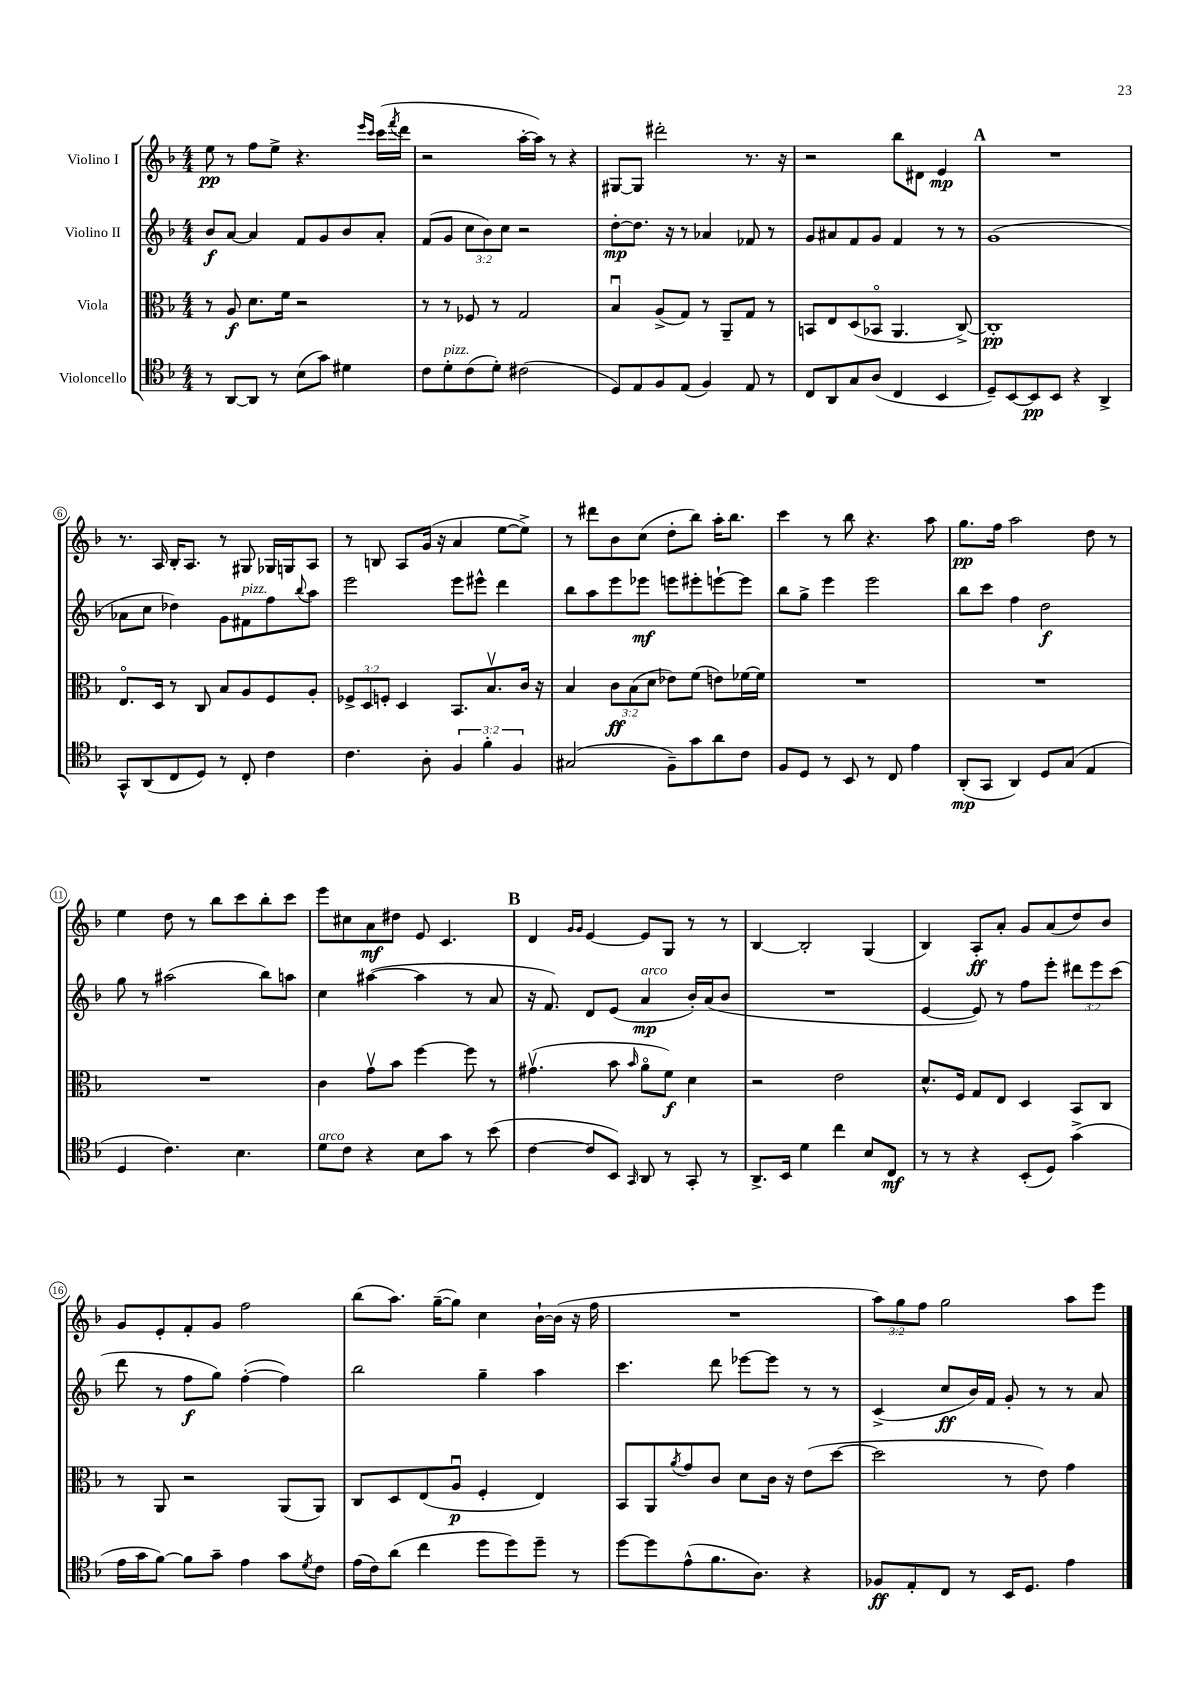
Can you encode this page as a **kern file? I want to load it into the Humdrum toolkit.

**kern	**kern	**kern	**kern
*staff4	*staff3	*staff2	*staff1
*clefC4	*clefC3	*clefG2	*clefG2
*k[b-]	*k[b-]	*k[b-]	*k[b-]
*M4/4	*M4/4	*M4/4	*M4/4
8r	8r	8b-/L	8ee\
[8AA/L	8A/	[8a/J	8r
8AA/]J	8.d\L	4a/]	8ff\L
8r	.	.	8ee^\J
.	16f\Jk	.	.
(8B-\L	2r	8f/L	4.r
8g\J)	.	8g/	.
4d#\	.	8b-/	.
.	.	.	16qqeee/LL
.	.	.	16qqccc/JJ
.	.	8a'/J	(16ccc\LL
.	.	.	8qfff/
.	.	.	16ddd\JJ
=	=	=	=
8c\L	8r	(8f/L	2r
8d'\	8r	8g/J	.
(8c\	8F-/	12cc\L	.
.	.	12b-\)	.
8d'\J)	8r	.	.
.	.	12cc\J	.
(2c#\	2G/	2r	[16aa'\LL
.	.	.	16aa\]JJ)
.	.	.	8r
.	.	.	4r
=	=	=	=
8D/L)	4B-u/	[8dd'\L	[8G#/L
8E/	.	8.dd\]J	8G#/]J
8F/	(8A^/L	.	2ddd#'\
.	.	16r	.
(8E/J	8G/J)	8r	.
4F/)	8r	4a-/	.
.	8AA~/L	.	.
8E/	8G/J	8f-/	8.r
8r	8r	8r	.
.	.	.	16r
=	=	=	=
8C/L	8BB/L	8g/L	2r
8AA/	8E/	8a#/	.
8G/	(8D/	8f/	.
(8A/J	8BB-o/J	8g/J	.
4C/	4.AA/	4f/	8bb-\L
.	.	.	8d#\J
4BB-/	.	8r	4e/
.	[8C^/)	8r	.
=	=	=	=
8D~/L)	1C']	(1g	1r
[8BB-/	.	.	.
8BB-/]	.	.	.
8BB-/J	.	.	.
4r	.	.	.
4AA^/	.	.	.
=	=	=	=
8GG^^/L	8.Eo/L	8a-\L	8.r
(8AA/	.	8cc\J	.
.	16D/Jk	.	16A/
8C/	8r	4dd-\)	16B-'/LK
.	.	.	8.A/J
8D/J)	8C/	.	.
8r	8B-/L	8g\L	8r
8C'/	8A/	8f#\	8G#/
4c\	8F/	8ff\	16G-/LL
.	.	.	16G/J
.	.	8qqbb-/	.
.	8A'/J	8aa\J	8A/J
=	=	=	=
4.c\	12F-^/L	2eee\	8r
.	12D/	.	.
.	.	.	8B/
.	12F'/J	.	.
.	4D/	.	8A/L
8A'\	.	.	(16g/Jk
.	.	.	16r
6F/	8.BB-/L	8eee\L	4a/
.	.	8eee#^^\J	.
6f'\	.	.	.
.	8.B-v/	.	.
.	.	4ddd\	[8ee\L
6F/	.	.	.
.	16c/Jk	.	8ee^\]J)
.	16r	.	.
=	=	=	=
(2G#/	4B-/	8bb-\L	8r
.	.	8aa\	8ddd#\L
.	12c\L	8eee\	8b-\
.	(12B-\	.	.
.	.	8eee-\J	(8cc\J
.	12d\J	.	.
8F~\L)	8e-\L)	8eee\L	8dd'\L
8g\	(8f\J	8eee#'\	8bb-\J)
8a\	8e\L)	[8eee`\	16aa'\LK
.	.	.	8.bb-\J
8c\J	[16f-\L	8eee\]J	.
.	16f-\]JJ	.	.
=	=	=	=
8F/L	1r	8bb-\L	4ccc\
8D/J	.	8gg^\J	.
8r	.	4eee\	8r
8BB-/	.	.	8bb-\
8r	.	2eee\	4.r
8C/	.	.	.
4e\	.	.	.
.	.	.	8aa\
=	=	=	=
(8AA'/L	1r	8bb-\L	8.gg\L
8GG/J	.	8ccc\J	.
.	.	.	16ff\Jk
4AA/)	.	4ff\	2aa\
8D/L	.	2dd\	.
(8G/J	.	.	.
4E/	.	.	8dd\
.	.	.	8r
=	=	=	=
4D/	1r	8gg\	4ee\
.	.	8r	.
4.c\)	.	(2aa#\	8dd\
.	.	.	8r
.	.	.	8bb-\L
4.B-\	.	.	8ccc\
.	.	8bb-\L)	8bb-'\
.	.	8aa\J	8ccc\J
=	=	=	=
8d\L	4c\	4cc\	8eee\L
8c\J	.	.	8cc#\
4r	8gv\L	([4aa#\	8a\
.	8b-\J	.	8dd#\J
8B-\L	[4ff\	4aa#\]	8e/
8g\J	.	.	4.c/
8r	8ff\]	8r	.
(8b-\	8r	8a/	.
=	=	=	=
[4c\	(4.g#v\	16r	4d/
.	.	8.f/)	.
.	.	.	16qqg/LL
.	.	.	16qqg/JJ
8c/]L	.	8d/L	[4e/
8BB-/J)	8b-\	(8e/J	.
16qqGG/	16qqb-/	.	.
8AA/	8ao\L	4a/	8e/]L
8r	8f\J)	.	8G/J
8GG'/	4d\	16b-'/LL)	8r
.	.	(16a/J	.
8r	.	8b-/J	8r
=	=	=	=
8.AA^/L	2r	1r	[4B-/
16BB-/Jk	.	.	.
4d\	.	.	2B-'/]
4cc\	2e\	.	.
8B-/L	.	.	(4G/
8C/J	.	.	.
=	=	=	=
8r	8.d^^/L	[4e/	4B-/)
8r	.	.	.
.	16F/Jk	.	.
4r	8G/L	8e/])	8A'/L
.	8E/J	8r	8a'/J
(8BB-'/L	4D/	8ff\L	8g/L
8D/J)	.	8eee'\J	(8a/
(4g^\	8BB-/L	12ddd#\L	8dd/)
.	.	12eee\	.
.	8C/J	.	8b-/J
.	.	(12ccc\J	.
=	=	=	=
16e\LL	8r	8ddd\	8g/L
16g\J	.	.	.
[8f\J)	8AA/	8r	8e'/
8f\]L	2r	8ff\L	8f'/
8g~\J	.	8gg\J)	8g/J
4e\	.	([4ff'\	2ff\
8g\L	(8AA/L	4ff\])	.
8qd/	.	.	.
8c\J	8AA/J)	.	.
=	=	=	=
(16e\LL	8C/L	2bb-\	(8bb-\L
16c\J)	.	.	.
(8a\J	8D/	.	8.aa\J)
4cc\	(8E/	.	.
.	.	.	([16gg~\LK
.	8Au/J	.	8gg\]J)
8dd\L	4F'/	4gg~\	4cc\
8dd\)	.	.	.
8dd~\J	4E/)	4aa\	[16b-`\LL
.	.	.	(16b-\]JJ
8r	.	.	16r
.	.	.	16ff\
=	=	=	=
[8dd\L	8BB-/L	4.ccc\	1r
8dd\]	8AA/	.	.
.	8qa/	.	.
(8e^^\	8g/	.	.
8.f\	8c/J	8ddd\	.
.	8d\L	[8eee-\L	.
8.A\J)	.	.	.
.	16c\Jk	8eee-\]J	.
.	16r	.	.
4r	(8e\L	8r	.
.	[8dd\J	8r	.
=	=	=	=
8F-/L	2dd\]	(4c^/	12aa\L)
.	.	.	12gg\
8E'/	.	.	.
.	.	.	12ff\J
8C/J	.	8cc/L	2gg\
8r	.	16b-/L)	.
.	.	16f/JJ	.
16BB-/LK	8r	8g'/	.
8.D/J	.	.	.
.	8e\)	8r	.
4e\	4g\	8r	8aa\L
.	.	8a/	8eee\J
==	==	==	==
*-	*-	*-	*-
